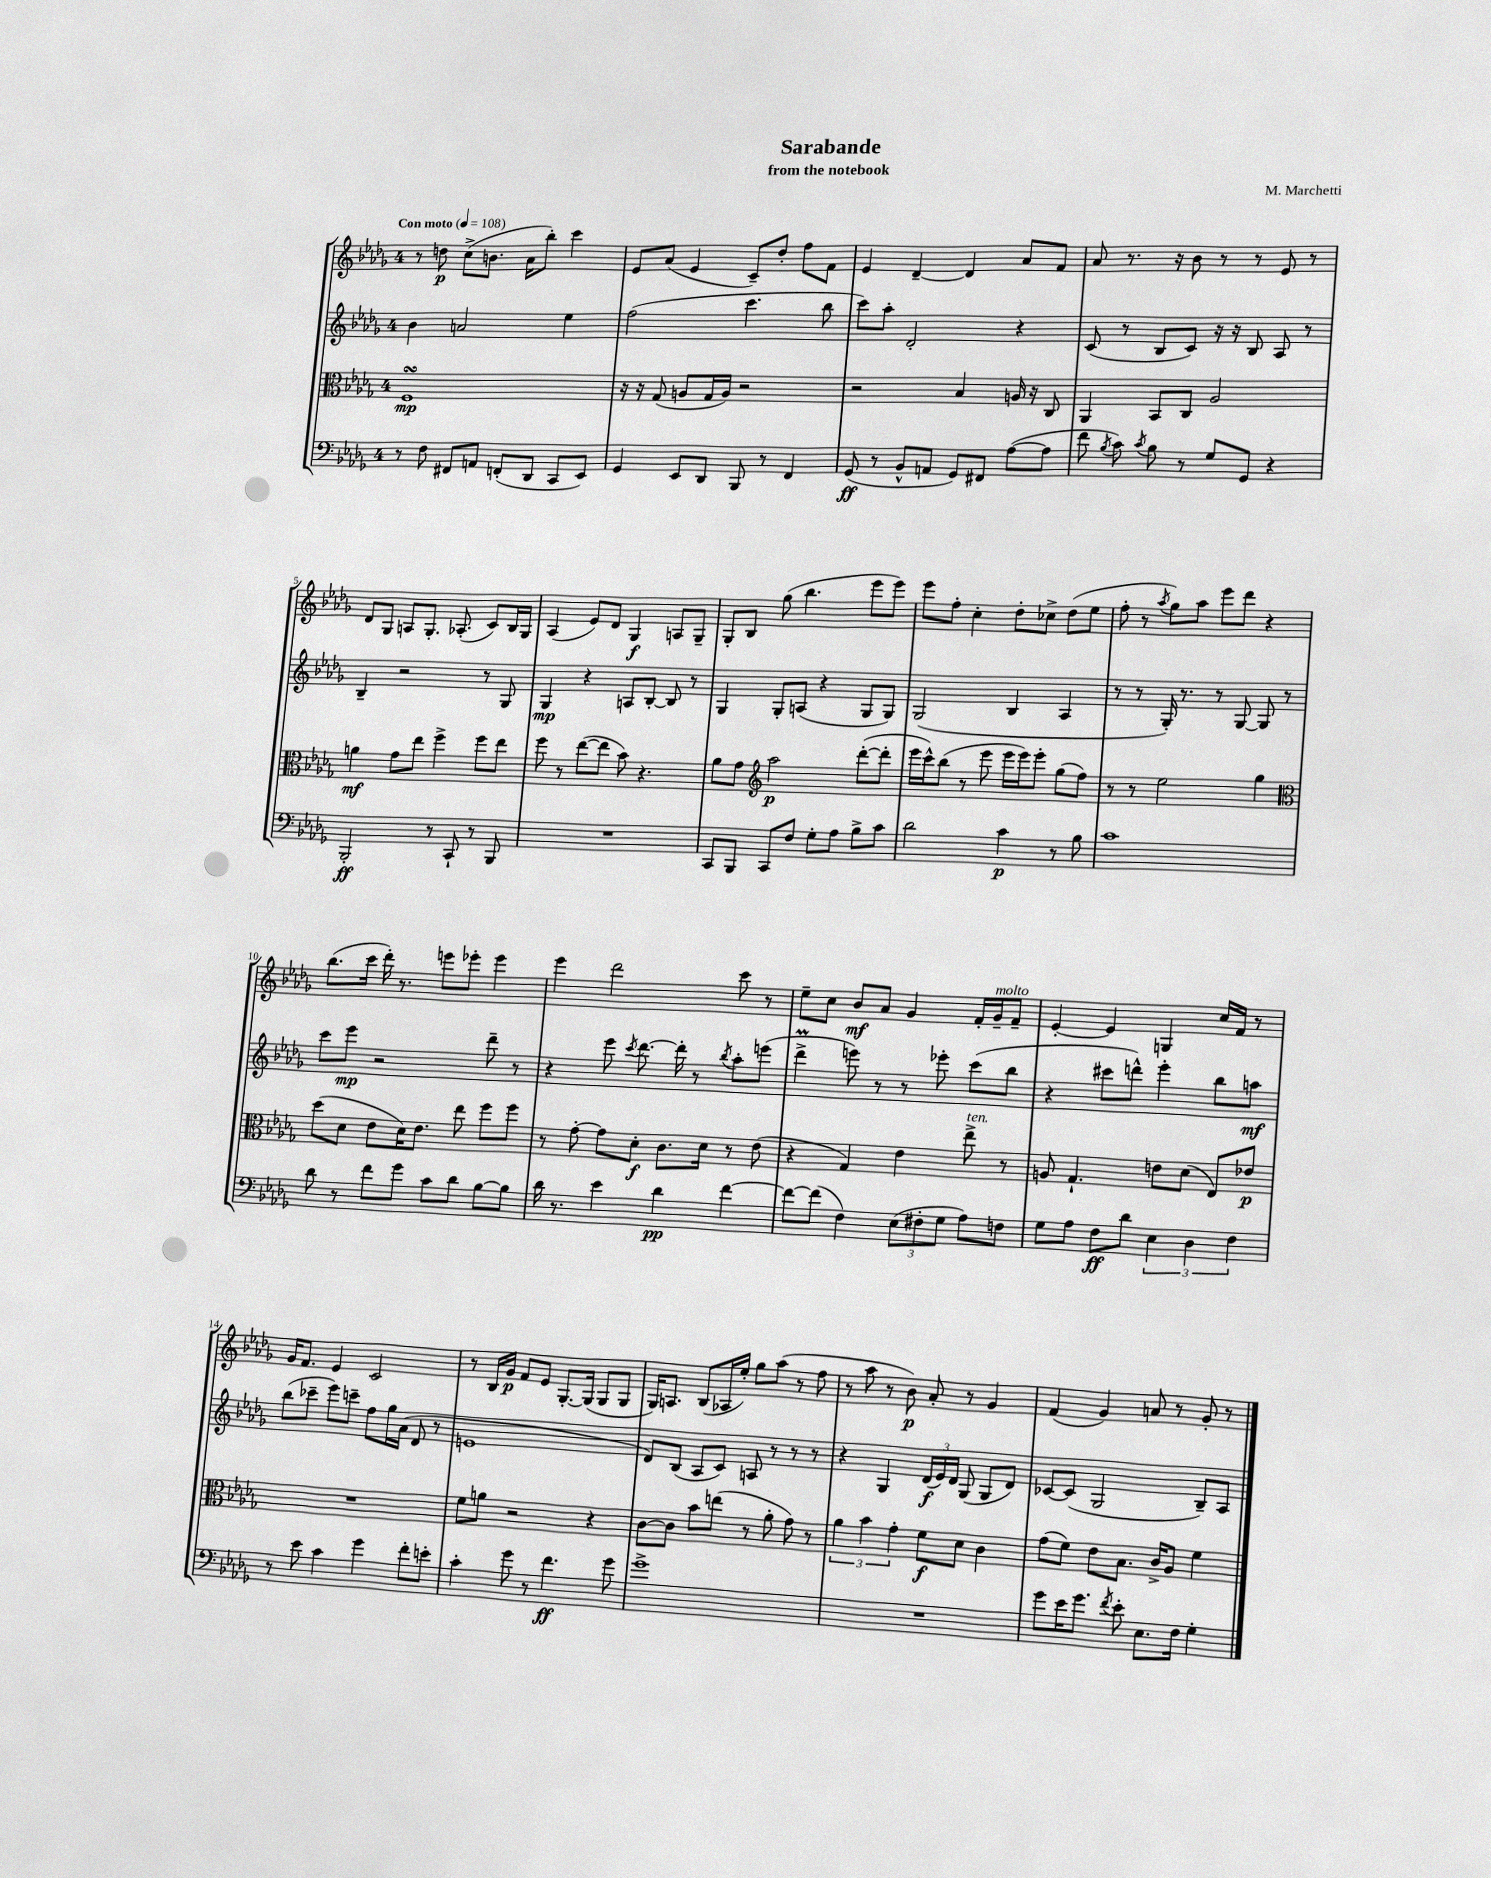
\header { title = "Sarabande" composer = "M. Marchetti" subtitle = "from the notebook" }
<<
\new StaffGroup <<
\new Staff = "s0" {
    \clef treble \key des \major \once \override Staff.TimeSignature.style = #'single-digit \time 4/4 \tempo "Con moto" 4 = 108
    \autoBeamOff r8 d''8\p c''8[->( b'8.] aes'16[ bes''8]-.) c'''4 |
    ees'8[ aes'8]( ees'4 c'8[--) des''8]-. f''8[ f'8] |
    ees'4 des'4~-- des'4 aes'8[ f'8] |
    aes'8 r8. r16 bes'8 r8 r8 ees'8 r8 |
    des'8[ ges8] a8[ ges8.]-. aes8.-.( c'8[) bes16 ges16] |
    aes4( ees'8[) des'8] ges4\f a8[ ges8]-- |
    ges8[-. bes8] ges''8( bes''4. ees'''8[ ees'''8]) |
    ees'''8[ f''8]-. c''4-. des''8[-. ces''8]-> des''8[( ees''8] |
    f''8-. r8 \acciaccatura { aes''8 } ges''8[) aes''8] ees'''8[ des'''8] r4 |
    bes''8.[( c'''16] des'''16-.) r8. e'''8[ ees'''8]-. ees'''4 |
    ees'''4 des'''2 c'''8 r8 |
    ees''8[-- c''8] bes'8[\mf aes'8] ges'4 f'16[-. ges'16--^\markup { \italic "molto" } f'8]-- |
    ees'4~-. ees'4 g4 c''16[ f'16] r8 |
    ges'16[ f'8.] ees'4 c'2 |
    r8 bes16[ ges'16]\p f'8[ ees'8] ges8.[~-. ges16]( ges8[ ges8] |
    ges16[) a8.] bes8[( aes16 ees''16]-.) ges''8[ aes''8]( r8 f''8 |
    r8 aes''8 r8 bes'8\p) aes'8-. r8 ges'4 |
    f'4( ges'4) a'8 r8 ges'8-. r8 \bar "|." |
}
\new Staff = "s1" {
    \clef treble \key des \major \once \override Staff.TimeSignature.style = #'single-digit \time 4/4
    \autoBeamOff bes'4 a'2 ees''4 |
    f''2( c'''4. bes''8 |
    c'''8[) aes''8]-. des'2-. r4 |
    c'8( r8 bes8[ c'8]) r16 r16 bes8 aes8 r8 |
    bes4-- r2 r8 ges8 |
    ges4\mp r4 a8[ bes8]~-. bes8 r8 |
    ges4 ges8[-. a8]( r4 ges8[ ges8]) |
    ges2( bes4 aes4 |
    r8 r8 ges16-.) r8. r8 ges8~ ges8 r8 |
    c'''8[ ees'''8]\mp r2 des'''8-- r8 |
    r4 ees'''8 \acciaccatura { c'''8 } des'''8.~ des'''16-. r8 \acciaccatura { bes''8 } aes''8[-. e'''8]( |
    des'''4->\prall e'''8) r8 r8 ees'''8-. c'''8[( bes''8] |
    r4 cis'''8[ d'''8]-^) ees'''4-. bes''8[ a''8]\mf |
    bes''8[( ces'''8]-- ees'''8[) c'''8]-- f''8[ ges''16 aes'16]( des'8 r8 |
    e'1 |
    des'8[) bes8]( aes8[ c'8]) a8 r8 r8 r8 |
    r4 ges4 \tuplet 3/2 { des'16[\f( ees'16) des'16] } ges8( ges8[ des'8]) |
    ces'8[~ ces'8]( ges2 bes8[--) aes8] \bar "|." |
}
\new Staff = "s2" {
    \clef alto \key des \major \once \override Staff.TimeSignature.style = #'single-digit \time 4/4
    \autoBeamOff f1\turn\mp |
    r16 r16 ges8( a8[ ges16 a16]) r2 |
    r2 bes4 a16 r16 c8 |
    aes,4 bes,8[ c8] aes2 |
    a'4\mf ges'8[ ees''8] f''4-> f''8[ ees''8] |
    f''8 r8 ees''8[~( ees''8] bes'8) r4. |
    aes'8[ ges'8] \clef treble aes''2\p des'''8[~-.( des'''8]-. |
    ees'''16[ c'''16-^) bes''8]( r8 ees'''8 ees'''16[ ees'''16) ees'''8]-. ges''8[( f''8]) |
    r8 r8 ees''2 ges''4 |
    \clef alto des''8[( des'8] ees'8[ des'16) ees'8.] ees''8 f''8[ f''8] |
    r8 ges'8~-. ges'8[ des'8]-.\f c'8.[ des'16] r8 ees'8( |
    r4 ges4) ees'4 ees''8->^\markup { \italic "ten." } r8 |
    a8 ges4.-! e'8[ des'8]( ees8[) ees'8]\p |
    R1 |
    f'8[ a'8] r2 r4 |
    c'8[~ c'8] bes'8[ e''8]( r8 aes'8-. ges'8) r8 |
    \tuplet 3/2 { aes'4 bes'4 ges'4-. } f'8[\f des'8] c'4 |
    ges'8[( f'8]) ees'8[ bes8.] c'16[-> aes8] f'4 \bar "|." |
}
\new Staff = "s3" {
    \clef bass \key des \major \once \override Staff.TimeSignature.style = #'single-digit \time 4/4
    \autoBeamOff r8 f8 fis,8[ a,8] f,8[-.( des,8] c,8[ ees,8]) |
    ges,4 ees,8[ des,8] bes,,8 r8 f,4 |
    ges,8\ff( r8 bes,8[-^ a,8] ges,8[) fis,8] aes8[~( aes8] |
    f'8 \acciaccatura { bes8 } c'8) \acciaccatura { c'8 } bes8 r8 ges8[ ges,8] r4 |
    bes,,2-.\ff r8 c,8-! r8 bes,,8 |
    R1 |
    c,8[ bes,,8] c,8[ f8] ges8[-. aes8] bes8[-> c'8] |
    des'2 c'4\p r8 bes8 |
    c'1 |
    des'8 r8 f'8[ ges'8] c'8[ des'8] bes8[~ bes8] |
    des'16 r8. ees'4 des'4\pp f'4~ |
    f'8[~ f'8]( f4) \tuplet 3/2 { ees8[( fis8-. ges8] } aes8[) f8] |
    ges8[ aes8] f8[\ff des'8] \tuplet 3/2 { ees4 des4 f4 } |
    r8 ees'8 c'4 ges'4 f'8[-. e'8]-. |
    c'4-. ges'8 r8 f'4.\ff ges'8 |
    ges'1-> |
    R1 |
    ges'8[ ees'16 ges'8.] \acciaccatura { f'8 } ees'8-. ees8.[ f16] ges4-. \bar "|." |
}
>>
>>
